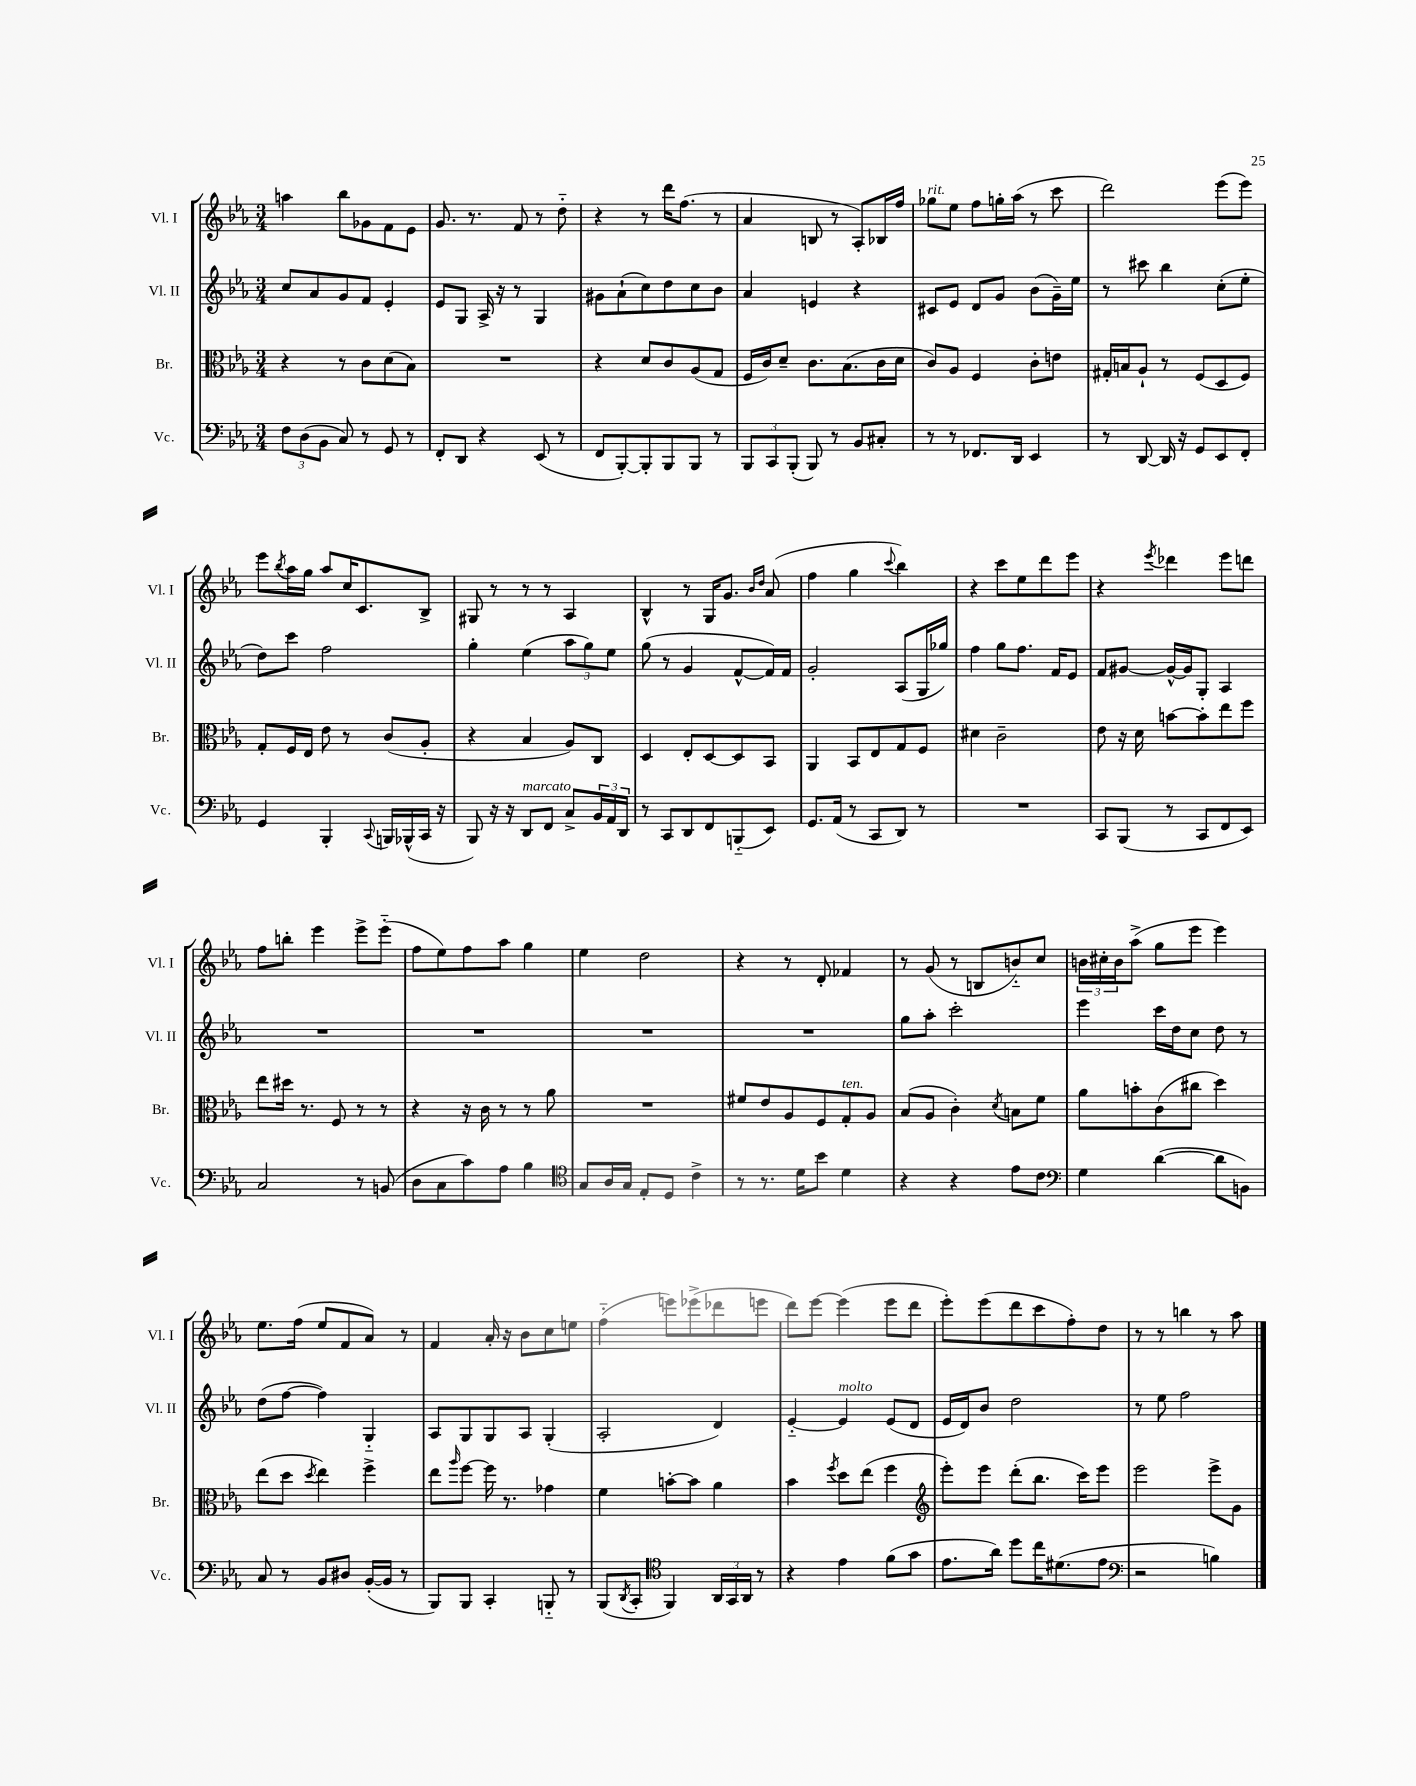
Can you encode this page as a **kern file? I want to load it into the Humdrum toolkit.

**kern	**kern	**kern	**kern
*part4	*part3	*part2	*part1
*staff4	*staff3	*staff2	*staff1
*I"Vc.	*I"Br.	*I"Vl. II	*I"Vl. I
*I'Vc.	*I'Br.	*I'Vl. II	*I'Vl. I
*clefF4	*clefC3	*clefG2	*clefG2
*k[b-e-a-]	*k[b-e-a-]	*k[b-e-a-]	*k[b-e-a-]
*M3/4	*M3/4	*M3/4	*M3/4
=109	=109	=109	=109
12F\L	4r	8cc/L	4aan\
(12D\	.	.	.
.	.	8a-/	.
12BB-\J	.	.	.
8C/)	8r	8g/	8bb-\L
8r	8c\L	8f/J	8g-X\
8GG/	(8d\	4e-'/	8f\
8r	8B-\J)	.	8e-\J
=110	=110	=110	=110
8FF'/L	2.r	8e-/L	8.g/
8DD/J	.	8G/J	.
.	.	.	8.r
4r	.	16A-^/	.
.	.	16r	.
.	.	8r	8f/
(8EE-/	.	4G/	8r
8r	.	.	8dd\
=111	=111	=111	=111
8FF/L	4r	8g#X\L	4r
[8BBB-'/)	.	(8a-`\	.
8BBB-'/]	8d/L	8cc\)	8r
8BBB-/	8c/	8dd\	16ddd\KL
.	.	.	(8.ff\J
8BBB-/J	(8A-/	8cc\	.
8r	8G/J	8b-\J	8r
=112	=112	=112	=112
12BBB-/L	16F/LL	4a-/	4a-/
.	16c/J)	.	.
12CC/	.	.	.
.	8d~/J	.	.
(12BBB-'/J	.	.	.
8BBB-/)	8.c\L	4en/	8Bn/
8r	.	.	8r
.	(8.B-\	.	.
8BB-/L	.	4r	8A-'/L)
8C#X'/J	16c\L	.	16B-X/L
.	16d\JJ	.	16ff/JJ
=113	=113	=113	=113
!	!	!	!LO:TX:a:i:t=rit.
8r	8c/L)	8c#X/L	8gg-X\L
8r	8A-/J	8e-/J	8ee-\J
8.FF-X/L	4F/	8d/L	8ff\L
.	.	8g/J	16ggn'\L
16DD/Jk	.	.	(16aa-\JJ
4EE-/	8c'\L	(8b-\L	8r
.	8en\J	16g~\L)	8ccc\
.	.	16ee-\JJ	.
=114	=114	=114	=114
8r	16G#X'/LL	8r	2ddd\)
.	16Bn/J	.	.
[8DD/	8A-`/J	8ccc#X\	.
16DD/]	8r	4bb-\	.
16r	.	.	.
8GG/L	(8F/L	.	.
8EE-/	8D/	(8cc'\L	(8eee-\L
8FF'/J	8F/J)	8ee-'\J	8eee-\J)
!!LO:LB:g=z
=115	=115	=115	=115
4GG/	8G'/L	8dd\L)	8eee-\L
.	.	.	8qbb-/
.	16F/L	8ccc\J	16aa-\L
.	16E-/JJ	.	16gg\JJ
4BBB-'/	8e-\	2ff\	8aa-/L
.	8r	.	16cc/K
.	.	.	8.c/
8qqCC/	.	.	.
16BBBn/LL	(8c/L	.	.
(16BBB-X^^/	.	.	.
16CC/JJ	8A-'/J	.	8B-^/J
16r	.	.	.
=116	=116	=116	=116
8BBB-/)	4r	4gg'\	8G#X/
16r	.	.	8r
16r	.	.	.
!LO:TX:a:i:t=marcato	!	!	!
8DD/L	4B-/	(4ee-\	8r
8FF/J	.	.	8r
8C^/L	8A-/L)	12aa-\L	4A-/
.	.	12gg\)	.
24BB-/L	8C/J	.	.
24AA-/	.	12ee-\J	.
24DD/JJ	.	.	.
=117	=117	=117	=117
8r	4D/	(8gg\	4B-^^/
8CC/L	.	8r	.
8DD/	8E-'/L	4g/	8r
8FF/	[8D/	.	16G/KL
.	.	.	8.g/J
(8BBBn/	8D/]	[8f^^/L	.
.	.	.	16qqb-/LL
.	.	.	16qqdd/JJ
8EE-/J)	8BB-/J	16f/L])	(8a-/
.	.	16f/JJ	.
=118	=118	=118	=118
8.GG/L	4AA-/	2g'/	4ff\
(16AA-/Jk	.	.	.
8r	8BB-/L	.	4gg\
8CC/L	8E-/	.	.
.	.	.	8qqccc/
8DD/J)	8G/	(8A-/L	4bb-\)
8r	8F/J	16G/L	.
.	.	16gg-X/JJ)	.
=119	=119	=119	=119
2.r	4d#X\	4ff\	4r
.	2c~\	8gg\L	8ccc\L
.	.	8.ff\J	8ee-\
.	.	.	8ddd\
.	.	16f/KL	.
.	.	8e-/J	8eee-\J
=120	=120	=120	=120
8CC/L	8e-\	8f/L	4r
(8BBB-/J	16r	[8g#X/J	.
.	16d\	.	.
.	.	.	8qeee-/
8r	[8bn\L	16g#^^/LL_	4ddd-X\
.	.	16g#/J]	.
8CC/L	8b'\]	8G'/J	.
8FF/	8ee-\	4A-/	8eee-\L
8EE-/J)	8ff\J	.	8dddn\J
!!LO:LB:g=z
=121	=121	=121	=121
2C/	8ee-\L	2.r	8ff\L
.	16dd#X\Jk	.	8bbn'\J
.	8.r	.	.
.	.	.	4eee-\
.	8F/	.	.
8r	8r	.	8eee-^\L
(8BBn/	8r	.	(8eee-\J
=122	=122	=122	=122
8D\L	4r	2.r	8ff\L
8C\	.	.	8ee-\)
8c\)	16r	.	8ff\
.	16c\	.	.
8A-\J	8r	.	8aa-\J
4B-\	8r	.	4gg\
.	8a-\	.	.
=123	=123	=123	=123
*clefC4	*	*	*
8G/L	2.r	2.r	4ee-\
16A-/L	.	.	.
16G/JJ	.	.	.
8E-'/L	.	.	2dd\
8D/J	.	.	.
4c^\	.	.	.
=124	=124	=124	=124
8r	8f#X/L	2.r	4r
8.r	8e-/	.	.
.	8A-/	.	8r
16d\KL	.	.	.
8b-\J	8F/	.	8d'/
!	!LO:TX:a:i:t=ten.	!	!
4d\	8G'/	.	4f-X/
.	8A-/J	.	.
=125	=125	=125	=125
4r	(8B-/L	8gg\L	8r
.	8A-/J	8aa-'\J	(8g/
4r	4c'\)	2ccc'\	8r
.	.	.	8Bn/L
.	8qd/	.	.
8e-\L	8Bn\L	.	8bn/)
8c\J	8f\J	.	8cc/J
=126	=126	=126	=126
*clefF4	*	*	*
4G\	8a-\L	4eee-\	24bn\LL
.	.	.	24cc#X'\
.	.	.	24b\J
.	8bn'\	.	(8aa-^\J
([4d\	(8c\	16ccc\LL	8gg\L
.	.	16dd\J	.
.	8cc#X\J	8cc\J	8eee-\J
8d\L]	4dd\)	8dd\	4eee-\)
8BBn\J)	.	8r	.
!!LO:LB:g=z
=127	=127	=127	=127
8C/	(8ee-\L	(8dd\L	8.ee-\L
8r	8dd\J	[8ff\J	.
.	.	.	(16ff\Jk
.	8qdd/	.	.
8BB-/L	4ee-\)	4ff\])	8ee-/L
8D#X/J	.	.	8f/
([16BB-'/LL	4ff^\	4G/	8a-/J)
16BB-/JJ]	.	.	.
8r	.	.	8r
=128	=128	=128	=128
8BBB-/L)	8ee-\L	8A-/L	4f/
.	16qqaa-/	.	.
8BBB-/J	[8ff\J	8G/	.
4CC'/	16ff\]	8G/	16a-'/
.	8.r	.	16r
.	.	8A-/J	8b-\L
8BBBn/	4g-X\	(4G'/	8cc\
8r	.	.	8een\J
=129	=129	=129	=129
(8BBB-/L	4f\	2A-'/	(4ff\
8qDD/	.	.	.
8CC'/J	.	.	.
*clefC4	*	*	*
4FF/)	[8bn'\L	.	8eeen\L)
.	8b\J]	.	(8eee-X^\
24AA-/LL	4a-\	4d/)	8ddd-X\
24GG/	.	.	.
24AA-/JJ	.	.	.
8r	.	.	8eeen\J
=130	=130	=130	=130
4r	4b-\	[4e-/	8ddd\L)
.	.	.	[8eee-\J
.	8qff/	.	.
!	!	!LO:TX:a:i:t=molto	!
4e-\	8dd\L	4e-/]	(4eee-\]
.	(8ee-\J	.	.
(8f\L	4ff\	(8e-/L	8eee-\L
8g\J	.	8d/J	8ddd\J
=131	=131	=131	=131
*	*clefG2	*	*
8.e-\L	8eee-'\L)	16e-/LL	8eee-'\L)
.	.	16d/J)	.
.	8eee-\J	8b-/J	(8eee-\
16a-\Jk)	.	.	.
8dd\L	(8ddd'\L	2dd\	8ddd\
16cc\K	8.bb-\J	.	8ccc\
(8.d#X\	.	.	.
.	.	.	8ff'\)
.	16ccc\KL)	.	.
8e-\J	8eee-\J	.	8dd\J
=132	=132	=132	=132
*clefF4	*	*	*
2r	2eee-\	8r	8r
.	.	8ee-\	8r
.	.	2ff\	4bbn\
4Bn\)	8eee-^\L	.	8r
.	8g\J	.	8aa-\
==	==	==	==
*-	*-	*-	*-
